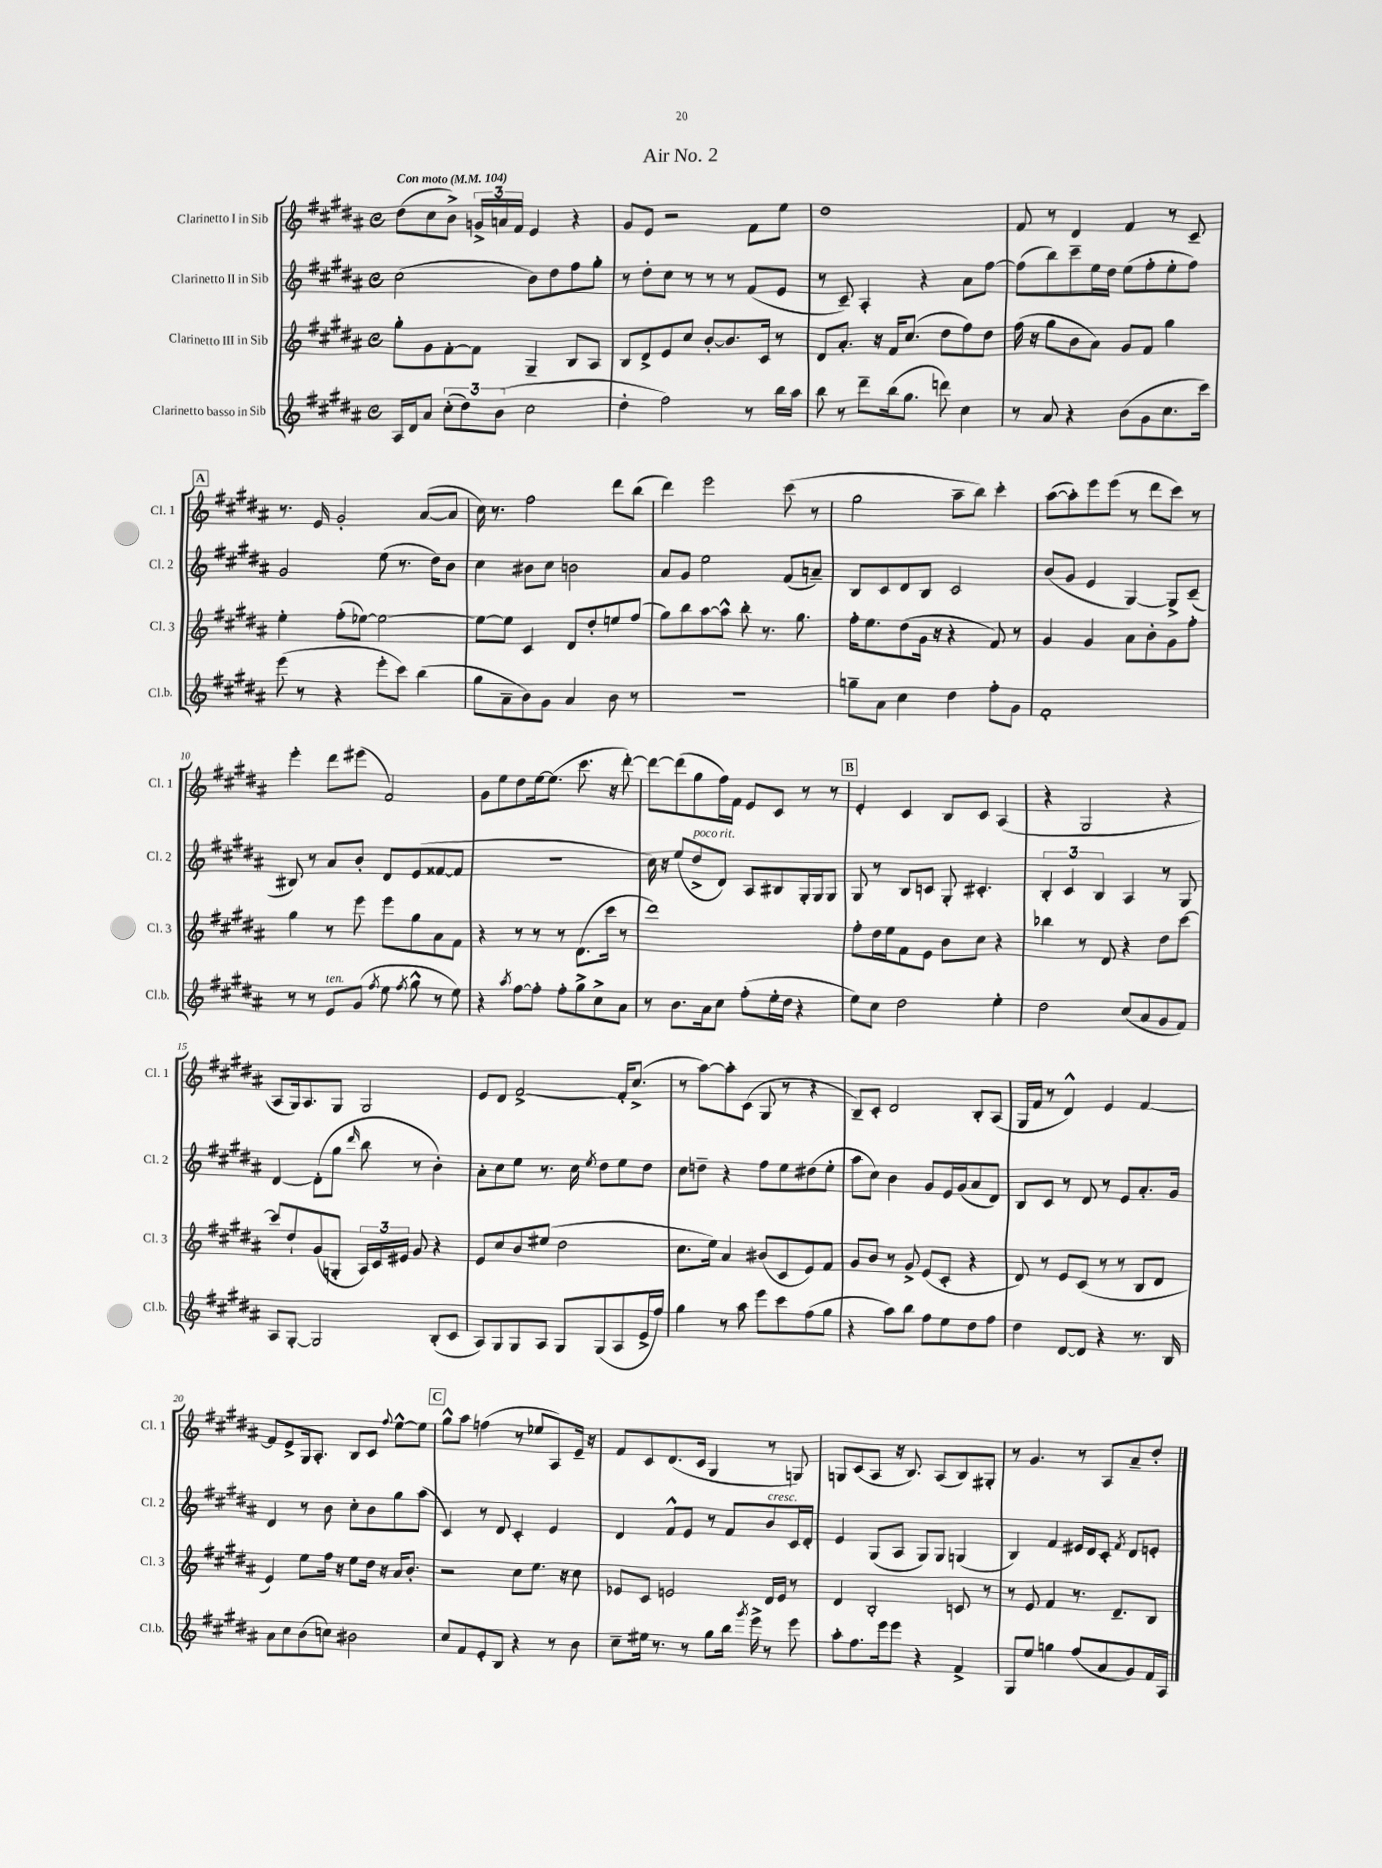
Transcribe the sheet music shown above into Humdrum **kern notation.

**kern	**kern	**kern	**kern
*staff4	*staff3	*staff2	*staff1
*clefG2	*clefG2	*clefG2	*clefG2
*k[f#c#g#d#a#]	*k[f#c#g#d#a#]	*k[f#c#g#d#a#]	*k[f#c#g#d#a#]
*M4/4	*M4/4	*M4/4	*M4/4
*met(c)	*met(c)	*met(c)	*met(c)
*MM104	*MM104	*MM104	*MM104
16A#	8gg#'	(2cc#	(8dd#
16d#	.	.	.
8a#	8g#	.	8cc#
(12cc#'	[8f#'	.	8b^)
12dd#)	.	.	.
.	8f#]	.	24g^
(12b	.	.	24a
.	.	.	24f#
2cc#	4G#~	8b)	4e
.	.	8dd#	.
.	8B	8ff#	4r
.	8A#	8gg#'	.
=	=	=	=
4dd#'	8B	8r	8g#
.	8d#^	8dd#'	8e
2ff#)	8e	8cc#	2r
.	8cc#	8r	.
.	[8b'	8r	.
.	8.b]	8r	.
8r	.	(8f#	8f#
.	16c#	.	.
16bb	8r	8e	8ee
16aa#	.	.	.
=	=	=	=
8bb	8d#	8r	1dd#
8r	8.a#'	8c#~)	.
8ddd#~	.	4A#'	.
.	16r	.	.
(16bb	16f#	.	.
8.gg#	(8.cc#	.	.
.	.	4r	.
8ddd)	8dd#	.	.
4cc#	8ff#)	8a#	.
.	8dd#	[8ff#	.
=	=	=	=
8r	(16ff#	(8ff#]	8f#
.	16r	.	.
8a#	8gg#	8bb)	8r
4r	8b	8ccc#~	4d#
.	8a#)	16ee	.
.	.	16dd#	.
(8b	8g#	(8ee	4f#
8g#	8f#	8ff#'	.
8.cc#	4gg#	8ee'	8r
.	.	8ff#)	8c#~
16ccc#)	.	.	.
=	=	=	=
(8eee	4ee'	2g#	8.r
8r	.	.	.
.	.	.	16e
4r	(8ff#'	.	2g#'
.	[8ee-)	.	.
8eee'	2ee-_	(8ee	.
8ccc#)	.	8.r	.
(4bb	.	.	([8a#
.	.	16dd#)	.
.	.	8b	8a#]
=	=	=	=
8gg#	8ee-_	4cc#	16cc#)
.	.	.	8.r
8a#~	8ee-]	.	.
8b)	4c#	8b#	2ff#
8g#	.	8cc#	.
4a#	8d#	2b	.
.	8dd#'	.	.
8b	8ee	.	8ddd#
8r	(8ff#	.	(8bb
=	=	=	=
1r	8gg#)	8a#	4ddd#)
.	8bb	8g#	.
.	[8aa#	2ee	2eee
.	8aa#^^]	.	.
.	8bb'	.	.
.	8.r	.	.
.	.	(8f#	(8ccc#
.	8.gg#	.	.
.	.	8a~)	8r
=	=	=	=
8gg~	16ff#'	8B	2gg#
.	8.ee	.	.
8a#	.	8c#	.
4cc#	(8dd#	8d#	.
.	16g#	8B	.
.	16r	.	.
4dd#	4r	2c#	8aa#~
.	.	.	8bb)
8ff#'	8f#)	.	4ccc#'
8g#	8r	.	.
=	=	=	=
1f#'	4g#	(8b	([8aa#
.	.	8g#	8aa#'])
.	4g#	4e	8eee
.	.	.	(8eee
.	8a#	[4G#)	8r
.	8b'	.	8ddd#
.	8g#	8G#^]	8ccc#)
.	8ff#'	(8c#~	8r
=	=	=	=
8r	4gg#	8B#)	4eee'
8r	.	8r	.
8e	8r	8a#	8ddd#
(8g#	8eee	8b'	(8eee#
8qff#	.	.	.
8ee	8eee	8d#	2f#)
8qff#	.	.	.
8gg#^^	8gg#	(8e	.
8r	8a#	[8f##	.
8ee)	8f#	8f##]	.
=	=	=	=
4r	4r	1r	8g#
.	.	.	8ee
8qaa#	.	.	.
[8ff#	8r	.	8dd#
8ff#']	8r	.	[16ee
.	.	.	(8.ee]
8ff#'	8r	.	.
8gg#^	(8.d#	.	8.ccc#
8cc#^	.	.	.
.	16ccc#	.	16r
8a#	8r	.	[8ddd#')
=	=	=	=
8r	1ddd#)	16cc#)	8ddd#_
.	.	16r	.
8.b	.	(8ee	(8ddd#]
.	.	8dd#^	8gg#
16a#	.	.	.
8cc#	.	8d#)	16ff#)
.	.	.	16f#
(8ff#'	.	8A#	8e
16ee'	.	8B#	8c#
16dd#	.	.	.
4r	.	16G#'	8r
.	.	16G#	.
.	.	8G#	8r
=	=	=	=
8ee)	8ff#'	8G#	4e'
8cc#	16dd#	8r	.
.	16ee	.	.
2dd#	8f#	8B	4c#
.	8e	8c	.
.	8b	8G#'	8B
.	8cc#	4.c#'	8c#
4ee'	4r	.	(4A#
=	=	=	=
2dd#	4bb-	6B'	4r
.	.	6c#	.
.	8r	.	2G#
.	.	6B	.
.	8d#	.	.
(8cc#	4r	4A#	.
8a#	.	.	.
8g#	8dd#	8r	4r
8f#)	[8ccc#	8G#	.
=	=	=	=
8A#	8ccc#]	[4d#	8A#
[8G#'	8dd#`	.	16G#)
.	.	.	8.A#
2G#]	(8g#	(8d#']	.
.	8G'	8gg#	8G#
.	.	16qqddd#	.
.	24A#)	8bb	2G#
.	24c#	.	.
.	24e#	.	.
.	8g#	8r	.
(8B'	4r	4b')	.
8c#	.	.	.
=	=	=	=
8A#)	8e	8a#'	8e
8G#	8cc#	8cc#	8d#
8G#	8b	8ee	[2f#^
8A#	(8ee#	8.r	.
8G#	2dd#	.	.
.	.	16cc#	.
.	.	8qee	.
(8G#	.	8dd#	.
8A#	.	8ee	16f#']
.	.	.	(8.cc#^
16e^	.	8dd#	.
16ff#)	.	.	.
=	=	=	=
4gg#	8.cc#	8cc#	8r
.	.	8dd~	[8aa#)
.	16ee)	.	.
8r	4a#	4r	8aa#']
8aa#	.	.	(8c#
8eee	(8b#	8ff#	8G#
8ccc#	8c#	8ee	8r
(8ff#	8e)	(8dd#	4r
8gg#	8f#	8ee'	.
=	=	=	=
4r	8g#	8aa#	8B~)
.	8b	8cc#)	8c#'
8aa#)	8r	4b	2d#
8bb	8g#^	.	.
8ff#	(8e	8g#	.
8ee	8c#'	16e	.
.	.	(16g#	.
8dd#	4r	8a#	8B'
8ff#	.	8d#)	(8A#
=	=	=	=
4dd#	8d#)	8B	16G#
.	.	.	16f#
.	8r	8c#	8r
[8d#	8e	8r	4d#^^)
8d#]	(8c#	8d#	.
4r	8r	8r	4e
.	8r	8e	.
8.r	8B	8.a#'	[4f#
.	8d#	.	.
16B	.	16g#	.
=	=	=	=
8a#	4e)	4d#	8f#]
8cc#	.	.	8e^
(8b	8ee	8r	16G#
.	.	.	8.A#'
8cc)	16ff#	8b	.
.	16r	.	.
2b#	8ee	8cc#'	8B
.	16dd#	8b	8c#
.	16r	.	.
.	.	.	8qqff#
.	16a#	8gg#	[8ee^^
.	8.b'	.	.
.	.	(8aa#	8ee]
=	=	=	=
8cc#	2r	4c#)	8gg#^^
8f#	.	.	8aa#
8e'	.	8r	(4ff
8B	.	8d#	.
4r	8cc#	4c#'	8r
.	8.ee	.	8ee-
8r	.	4e	8A#)
.	16r	.	.
8b	8cc#	.	16e~
.	.	.	16r
=	=	=	=
8cc#~	8e-	4d#	8f#
16ee#	8c#	.	8c#
8.r	.	.	.
.	2e	8f#^^	(8.d#
8r	.	8e	.
.	.	.	16c#
8gg#	.	8r	4G#
16bb	.	8f#	.
8qggg#	.	.	.
16eee^	.	.	.
8r	16d#	8b	8r
.	16e	.	.
8eee	8r	16c#	8G)
.	.	16d#'	.
=	=	=	=
8aa#'	4d#	4e	8G
8.ff#	.	.	(8c#
.	2B'	(8G#	8A#
16eee	.	.	.
8eee	.	8A#	16r
.	.	.	8.B)
4r	.	8G#)	.
.	.	8G#	(8A#
4f#^	8c	(4G	8B)
.	8r	.	8G#'
=	=	=	=
8G#	8r	4B)	8r
8ee	8e	.	4.g#
4gg	4f#	4f#	.
(8ff#	8.r	16e#	8r
.	.	16d#	.
8a#	.	8c#'	8A#
.	8.d#~	.	.
.	.	8qf#	.
8g#)	.	8d#	8a#~
16f#	8B	8e'	8dd#'
16A#	.	.	.
==	==	==	==
*-	*-	*-	*-
